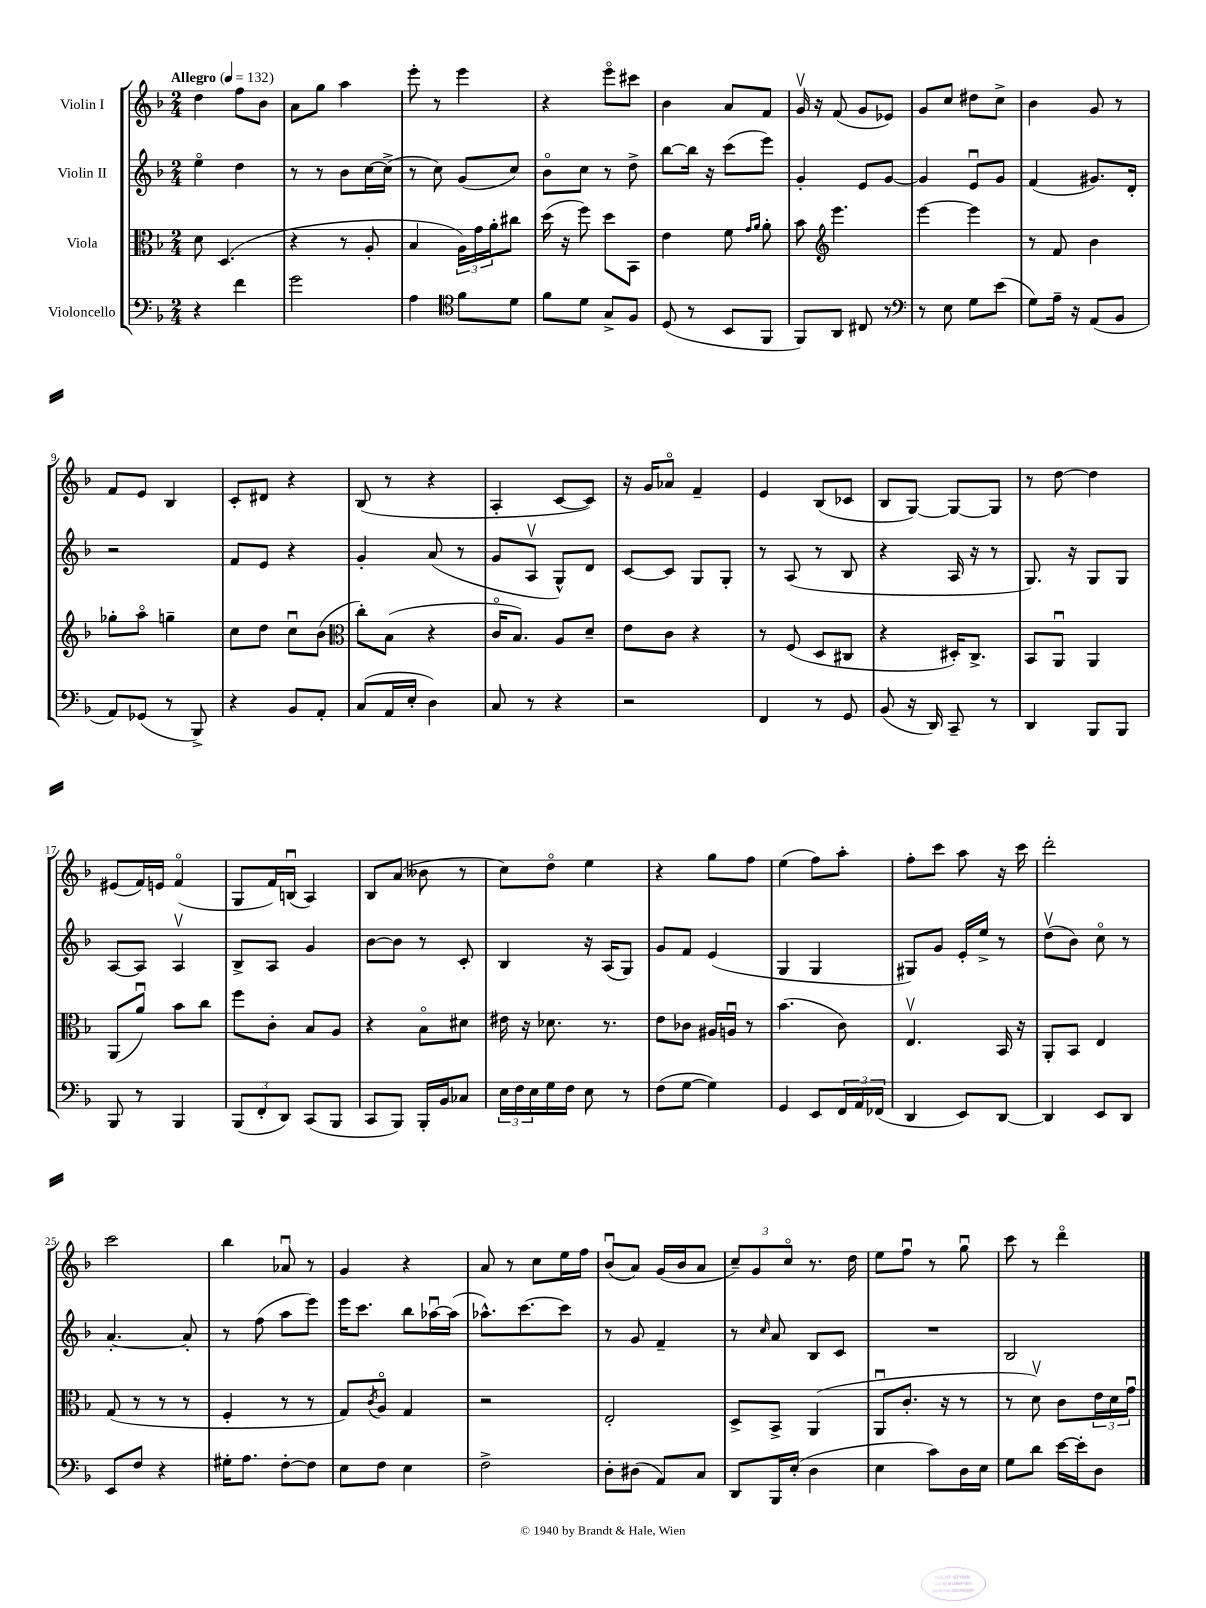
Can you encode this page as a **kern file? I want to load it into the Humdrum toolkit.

**kern	**kern	**kern	**kern
*part4	*part3	*part2	*part1
*staff4	*staff3	*staff2	*staff1
*I"Violoncello	*I"Viola	*I"Violin II	*I"Violin I
*clefF4	*clefC3	*clefG2	*clefG2
*k[b-]	*k[b-]	*k[b-]	*k[b-]
*M2/4	*M2/4	*M2/4	*M2/4
*MM132	*MM132	*MM132	*MM132
=1	=1	=1	=1
!	!	!	!LO:TX:a:B:t=Allegro
4r	8d\	4ee\	4dd\
.	(4.D/	.	.
4f\	.	4dd\	8ff\L
.	.	.	8b-\J
=2	=2	=2	=2
2g\	4r	8r	8a\L
.	.	8r	8gg\J
.	8r	8b-\L	4aa\
.	8A'/	[16cc\L	.
.	.	(16cc^\JJ]	.
=3	=3	=3	=3
4A\	4B-/	8r	8eee'\
.	.	8cc\)	8r
*clefC4	*	*	*
8f\L	24A\LL)	(8g/L	4eee\
.	24g\	.	.
.	24a'\J	.	.
8d\J	8cc#X\J	8cc/J)	.
=4	=4	=4	=4
8f\L	(16dd\	8b-\L	4r
.	16r	.	.
8d\J	8ff\)	8cc\J	.
8G^/L	8dd\L	8r	8eee\L
8F/J	8BB-\J	8dd^\	8ccc#X\J
=5	=5	=5	=5
(8D/	4e\	[8bb-\L	4b-\
8r	.	16bb-\Jk]	.
.	.	16r	.
8BB-/L	8f\	(8ccc\L	8a/L
.	16qqg/LL	.	.
.	16qqa/JJ	.	.
8FF/J	8a'\	8eee\J)	8f/J
=6	=6	=6	=6
8FF/L)	8b-\	4g'/	16gv/
.	.	.	16r
*	*clefG2	*	*
8AA/J	4.eee\	.	(8f/
8C#X/	.	8e/L	8g/L
8r	.	[8g/J	8e-X/J)
=7	=7	=7	=7
*clefF4	*	*	*
8r	[4eee\	4g/]	8g/L
8E\	.	.	8cc/J
8G\L	4eee\]	8eu/L	8dd#X\L
(8e\J	.	8g/J	8cc^\J
=8	=8	=8	=8
8G\L)	8r	(4f/	4b-\
16A~\Jk	8f/	.	.
16r	.	.	.
(8AA/L	4b-\	8.g#X/L)	8g/
8BB-/J	.	.	8r
.	.	16d'/Jk	.
!!LO:LB:g=z
=9	=9	=9	=9
8AA/L)	8gg-X'\L	2r	8f/L
(8GG-X/J	8aa\J	.	8e/J
8r	4ggn~\	.	4B-/
8BBB-^/)	.	.	.
=10	=10	=10	=10
4r	8cc\L	8f/L	8c'/L
.	8dd\J	8e/J	8d#X/J
8BB-/L	8ccu\L	4r	4r
8AA'/J	(8b-\J	.	.
=11	=11	=11	=11
*	*clefC3	*	*
(8C/L	8cc'\L)	4g'/	(8B-/
16AA/L	(8B-\J	.	8r
16E'/JJ	.	.	.
4D\)	4r	(8a/	4r
.	.	8r	.
=12	=12	=12	=12
8C/	16c/KL	8g/L	4A'/
.	8.B-/J)	.	.
8r	.	8Av/J	.
4r	8A/L	8G^^/L)	[8c/L
.	8d~/J	8d/J	8c/J])
=13	=13	=13	=13
2r	8e\L	[8c/L	16r
.	.	.	16g/KL
.	8c\J	8c/J]	8a-X/J
.	4r	8G/L	4f~/
.	.	8G'/J	.
=14	=14	=14	=14
4FF/	8r	8r	4e/
.	(8F/	(8A/	.
8r	8D/L	8r	(8B-/L
8GG/	8C#X/J	8B-/	8c-X/J
=15	=15	=15	=15
(8BB-/	4r	4r	8B-/L
16r	.	.	[8G/J)
16DD/)	.	.	.
8CC~/	16D#X'/KL)	16A/	8G/L_
.	8.C^/J	16r	.
8r	.	8r	8G/J]
=16	=16	=16	=16
4DD/	8BB-/L	8.G/)	8r
.	8AAu/J	.	[8dd\
.	.	16r	.
8BBB-/L	4AA/	8G/L	4dd\]
8BBB-/J	.	8G/J	.
!!LO:LB:g=z
=17	=17	=17	=17
8BBB-/	(8AA/L	[8A/L	(8e#X/L
8r	8au/J)	8A/J]	16f/L)
.	.	.	16en/JJ
4BBB-/	8b-\L	4Av/	(4f/
.	8cc\J	.	.
=18	=18	=18	=18
(12BBB-/L	8ff\L	8B-^/L	8G/L
12FF'/	.	.	.
.	8c'\J	8A/J	16f/L)
12DD/J)	.	.	.
.	.	.	(16Bnu/JJ
(8CC/L	8B-/L	4g/	4A/)
8BBB-/J	8A/J	.	.
=19	=19	=19	=19
8CC/L	4r	[8b-\L	8B-/L
8BBB-/J)	.	8b-\J]	(8a/J
16BBB-'/LL	8B-\L	8r	8b--X\
16BB-/J	.	.	.
8C-X/J	8d#X\J	8c'/	8r
=20	=20	=20	=20
24E\LL	16e#X\	4B-/	8cc\L)
24F\	.	.	.
.	16r	.	.
24E\	.	.	.
16G\	8.d-X\	.	8dd\J
16F\JJ	.	.	.
8E\	.	16r	4ee\
.	8.r	(16A/KL	.
8r	.	8G/J)	.
=21	=21	=21	=21
(8F\L	8e\L	8g/L	4r
[8G\J	8c-X\J	8f/J	.
4G\])	16A#X/LL	(4e/	8gg\L
.	16Anu/JJ	.	.
.	8r	.	8ff\J
=22	=22	=22	=22
4GG/	(4.b-\	4G/	(4ee\
8EE/L	.	4G/	8ff\L)
24FF/L	8c\)	.	8aa'\J
24AA/	.	.	.
(24FF-X/JJ	.	.	.
=23	=23	=23	=23
4DD/	4.Ev/	8G#X/L)	8ff'\L
.	.	8g/J	8ccc\J
8EE/L)	.	16e'/LL	8aa\
.	.	16ee^/JJ	.
[8DD/J	16BB-/	8r	16r
.	16r	.	16ccc\
=24	=24	=24	=24
4DD/]	8AA'/L	(8ddv\L	2ddd'\
.	8BB-/J	8b-\J)	.
8EE/L	4E/	8cc\	.
8DD/J	.	8r	.
!!LO:LB:g=z
=25	=25	=25	=25
8EE/L	(8G/	[4.a'/	2ccc\
8F/J	8r	.	.
4r	8r	.	.
.	8r	8a'/]	.
=26	=26	=26	=26
16G#X'\KL	4F'/	8r	4bb-\
8.A\J	.	.	.
.	.	(8ff\	.
[8F'\L	8r	8aa\L	8a-Xu/
8F\J]	8r	8eee\J)	8r
=27	=27	=27	=27
8E\L	8G/L)	16eee\KL	4g/
.	.	8.ccc\J	.
.	8qc/	.	.
8F\J	8A/J	.	.
4E\	4G/	8bb-\L	4r
.	.	[16aa-Xu\L	.
.	.	(16aa-\JJ]	.
=28	=28	=28	=28
2F^\	2r	8.aa-X^^\L)	8a/
.	.	.	8r
.	.	[8.ccc\	.
.	.	.	8cc\L
.	.	8ccc\J]	16ee\L
.	.	.	16ff\JJ
=29	=29	=29	=29
8D'\L	2E'/	8r	(8b-u/L
(8D#X\J	.	8g/	8a/J)
8AA/L)	.	4f~/	(16g/LL
.	.	.	16b-/J
8C/J	.	.	8a/J
=30	=30	=30	=30
8DD/L	8D^/L	8r	12cc~/L)
.	.	.	12g/
.	.	16qqcc/	.
16BBB-/L	8BB-^/J	8a/	.
.	.	.	12cc/J
(16E'/JJ	.	.	.
4D\	(4AA/	8B-/L	8.r
.	.	8c/J	.
.	.	.	16dd\
=31	=31	=31	=31
4E\	8AAu/L	2r	8ee\L
.	8.c'/J	.	8ffu\J
8c\L)	.	.	8r
.	16r	.	.
16D\L	8r	.	8ggu\
16E\JJ	.	.	.
=32	=32	=32	=32
8G\L	8r	2B-/	8ccc\
8d\J	8dv\)	.	8r
[16e\LL	8c\L	.	4ddd\
16e'\J]	.	.	.
8D\J	24e\L	.	.
.	24d\	.	.
.	24gu\JJ	.	.
==	==	==	==
*-	*-	*-	*-
